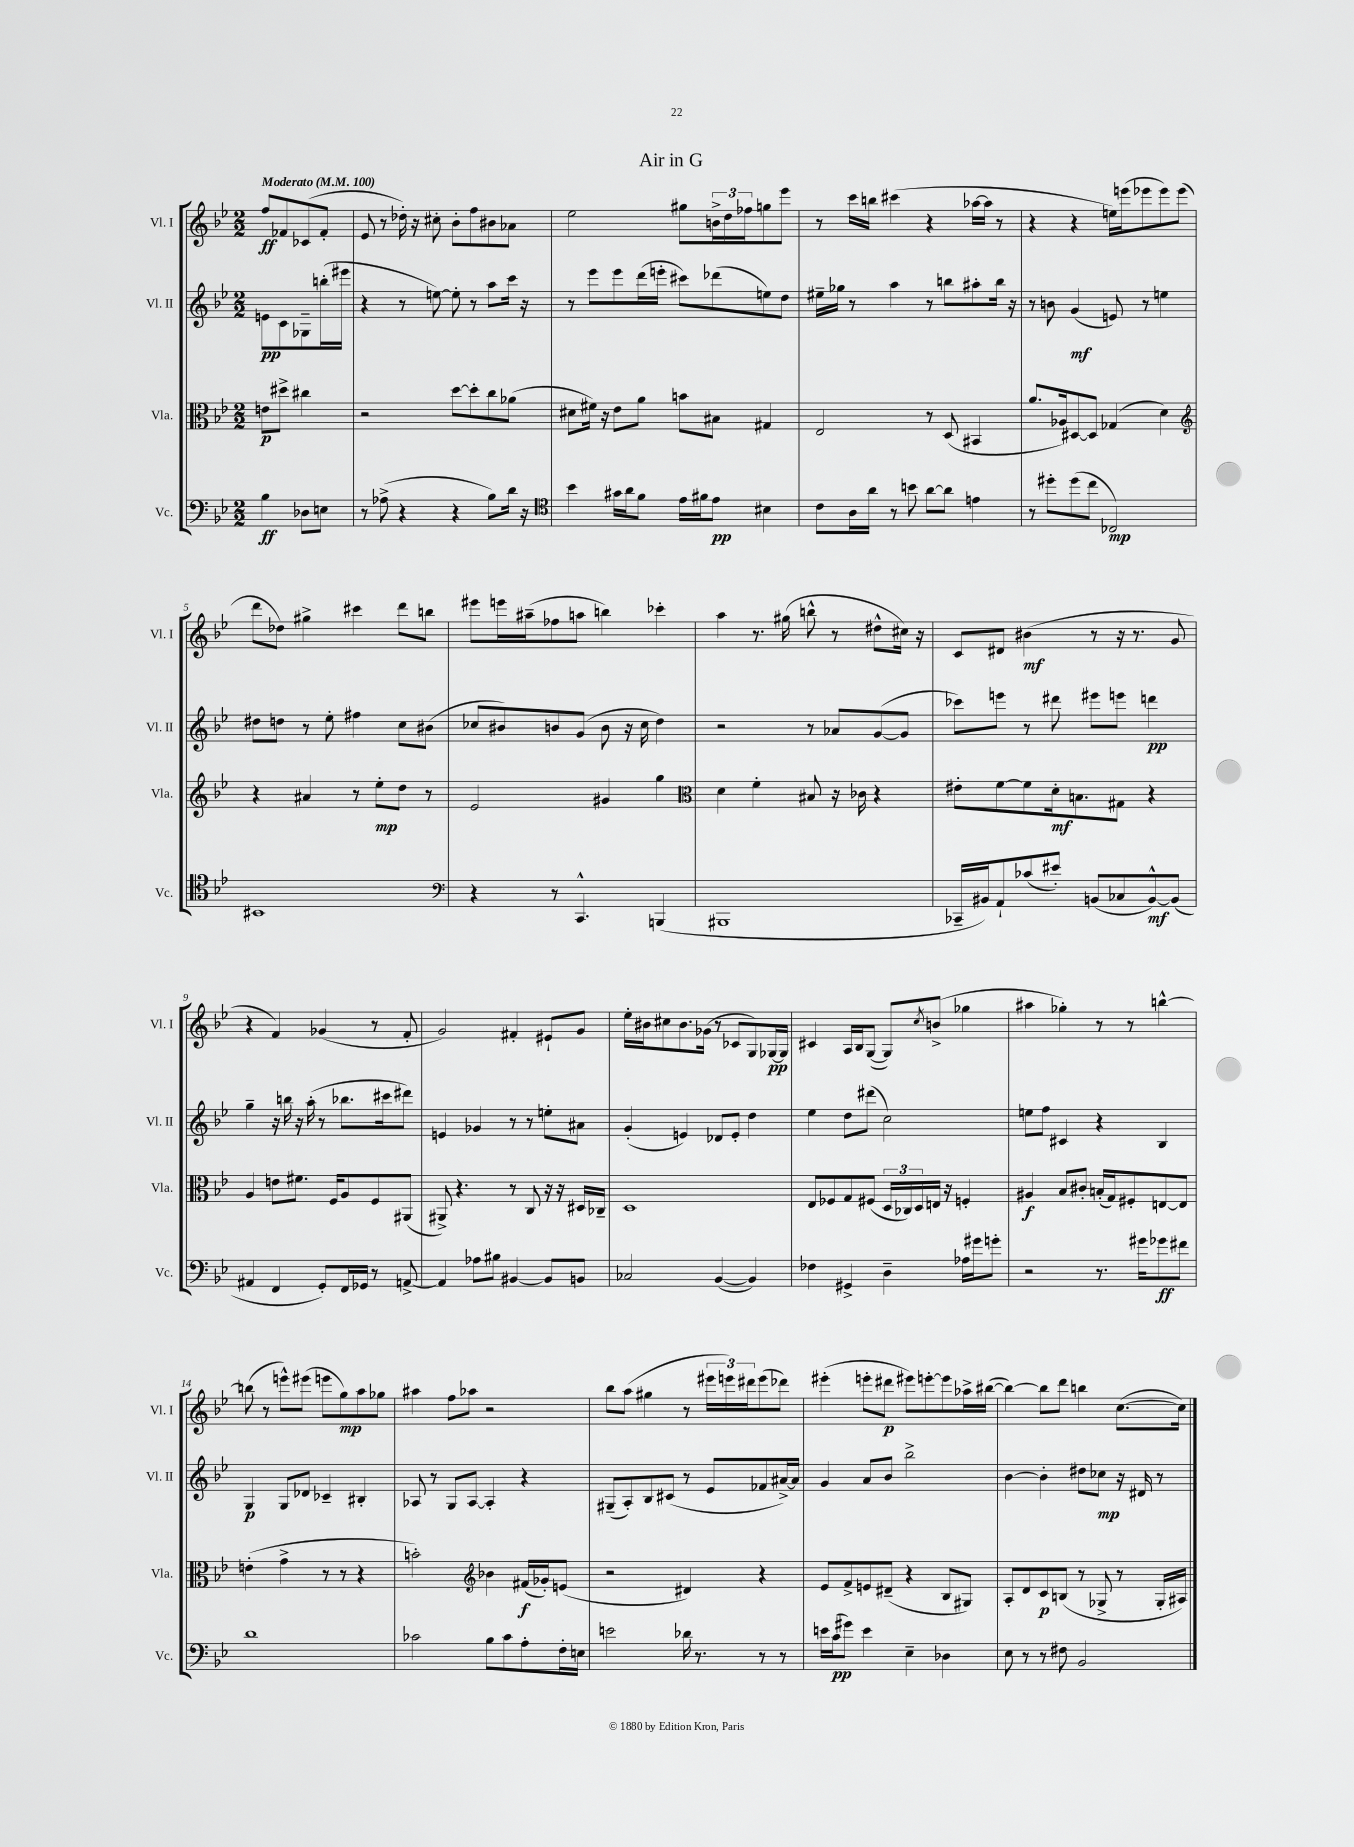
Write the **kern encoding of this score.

**kern	**kern	**kern	**kern
*staff4	*staff3	*staff2	*staff1
*clefF4	*clefC3	*clefG2	*clefG2
*k[b-e-]	*k[b-e-]	*k[b-e-]	*k[b-e-]
*M2/2	*M2/2	*M2/2	*M2/2
*MM100	*MM100	*MM100	*MM100
4B-	8e	8e	8ff
.	8dd#^	8c	8f-
8D-	4cc#	8G-~	(8c-
8E	.	(16bb'	8f-'
.	.	16eee#	.
=	=	=	=
8r	2r	4r	8e-
(8A-^	.	.	8r
4r	.	8r	16dd-')
.	.	.	16r
.	.	[8ee)	8cc#'
4r	[8dd	8ee']	8b-'
.	8dd']	8r	8ff
8B-)	8cc	8aa	8b#
16d	(8a-	16ccc	8a-
16r	.	16r	.
=	=	=	=
*clefC4	*	*	*
4b-	8d#	8r	2ee-
.	16f#)	8eee-	.
.	16r	.	.
16g#	8e-	8eee-	.
16a	.	.	.
8f	8a	(16ddd	.
.	.	16eee'	.
16e-	8b	8ccc#)	8gg#
16f#	.	.	.
8e-	8B#	(8ddd-	24b^
.	.	.	24dd
.	.	.	24ff-
4B#	4G#	8ee)	8gg
.	.	8dd	8eee-
=	=	=	=
8c	2E-	16ee#~	8r
.	.	16gg-	.
16A	.	8r	16ccc
16a	.	.	16bb
8r	.	4aa	(4ccc#
8b	.	.	.
[8a	8r	8r	4r
8a]	(8D	8bb	.
4e	4BB#	8aa#'	[16aa-
.	.	.	16aa-]
.	.	16bb	8r
.	.	16r	.
=	=	=	=
8r	8.a	8r	4r
8dd#'	.	8b	.
.	16A-)	.	.
(8dd#	[8D#	(4g	4r
8cc	8D#]	.	.
2C-)	(4G-	8e)	16ee)
.	.	.	(16eee
.	.	8r	8eee-
.	4d)	4ee	8eee-)
.	.	.	(8eee-
=	=	=	=
*	*clefG2	*	*
1BB#	4r	8dd#	8ddd
.	.	8dd	8dd-)
.	4a#	8r	4gg#^
.	.	8ee-'	.
.	8r	4ff#	4ccc#
.	8ee-'	.	.
.	8dd	8cc	8ddd
.	8r	(8b#	8bb
=	=	=	=
*clefF4	*	*	*
4r	2e-	8cc-	8eee#
.	.	8b#)	16eee
.	.	.	(16aa#~
8r	.	8b	8ff-
4.CC^^	.	(8g	8aa
.	4g#	8b	4bb)
.	.	16r	.
.	.	16cc-	.
(4BBB	4gg	4dd)	4ccc-'
=	=	=	=
*	*clefC3	*	*
1BBB#	4d	2r	4aa
.	4f'	.	8.r
.	.	.	(16gg#
.	8B#	8r	8bb^^
.	16r	8a-	8r
.	16c-	.	.
.	4r	([8g	8dd#^^
.	.	8g]	16cc#)
.	.	.	16r
=	=	=	=
16CC-~	8e#'	8ccc-)	8c
16BB#)	.	.	.
8AA`	[8f	8eee	8d#
(8c-	8f]	8r	(4b#
8e#')	16d'	8ddd#	.
.	8.B	.	.
(8BB	.	8eee#	8r
8C-	8G#	8eee	16r
.	.	.	8.r
[8BB^^)	4r	4ddd	.
(8BB]	.	.	8g
=	=	=	=
4AA#	4A	4gg~	4r
4FF	8e	16r	4f)
.	.	16bb	.
.	8.f#	16r	.
.	.	(16aa'	.
8GG')	.	8r	(4g-
.	16F	.	.
16FF	8A	8.bb-	.
16GG-	.	.	.
8r	8F	.	8r
.	.	16ccc#	.
[8AA^	(8AA#	8ddd#)	8f'
=	=	=	=
4AA]	8AA#^)	4e	2g)
.	4.r	.	.
8A-	.	4g-	.
8B#	.	.	.
[4BB#	8r	8r	4f#'
.	8C	8r	.
8BB#]	16r	8ee'	8e#`
.	16r	.	.
8BB	16D#	8a#	8g
.	16C-~	.	.
=	=	=	=
2C-	1D	(4g'	16ee-'
.	.	.	16b#
.	.	.	8cc#
.	.	4e)	8.b#
.	.	.	(16g-
([4BB-	.	8d-	8r
.	.	8e'	8c-
4BB-])	.	4dd	8G)
.	.	.	[16G-
.	.	.	16G-]
=	=	=	=
4F-	8E-	4ee-	4c#
.	8F-	.	.
4GG#^	8G	8dd	16A
.	.	.	16B-
.	(8F#	(8ddd#	([8G
4D~	24D	2cc)	8G])
.	24C-)	.	.
.	24D	.	.
.	.	.	8qcc
.	16E	.	(8b^
.	16r	.	.
16A-	4F'	.	4gg-
16g#	.	.	.
8g'	.	.	.
=	=	=	=
2r	4A#	8ee	4aa#
.	.	8ff	.
.	8B-	4c#	4gg-')
.	8c#'	.	.
8.r	(16B'	4r	8r
.	16G)	.	.
.	8F#'	.	8r
16g#	.	.	.
8g-	[8E	4B-	[4bb^^
8f#	8E]	.	.
=	=	=	=
1d	(4e'	4G	(8bb]
.	.	.	8r
.	4g^	8G	8eee^^)
.	.	8d-	(8eee#
.	8r	4c-~	8eee
.	8r	.	8gg)
.	4r	4B#'	8aa
.	.	.	8gg-
=	=	=	=
2c-	2b')	8A-	4aa#
.	.	8r	.
.	.	8G	8ff
.	.	[8A-	8aa-
*	*clefG2	*	*
8B-	4b-	4A-']	2r
8c-	.	.	.
8A'	(16f#	4r	.
.	16g-')	.	.
16F'	(8e	.	.
16E	.	.	.
=	=	=	=
2e	2r	(8G#~	8bb-
.	.	8A')	(8aa
.	.	8B-	4gg#
.	.	(8c#	.
16d-	4d#)	8r	8r
8.r	.	.	.
.	.	8e-	24eee#
.	.	.	24eee)
.	.	.	24ddd#
8r	4r	8f-	(8eee
8r	.	[16a#^)	8ddd-)
.	.	16a#]	.
=	=	=	=
16e	8e-	4g	(4eee#'
(16c	.	.	.
8g#)	8f^	.	.
4e	8e	8a	8eee'
.	(8d#~	8b-	8ddd#
4E-~	4r	2bb-^	8eee#)
.	.	.	[8eee'
4D-	8B-	.	8eee]
.	8G#)	.	16aa-^
.	.	.	([16bb#
=	=	=	=
8E-	8A'	[4b-	4bb#_)
8r	8d	.	.
8r	8c	4b-']	8bb#]
8F#	(8B	.	8ddd
2BB-	8r	8dd#	4bb
.	8G-^	8cc-	.
.	8r	16r	([8.cc
.	.	16d#	.
.	16G-'	8r	.
.	16A#)	.	16cc])
==	==	==	==
*-	*-	*-	*-
